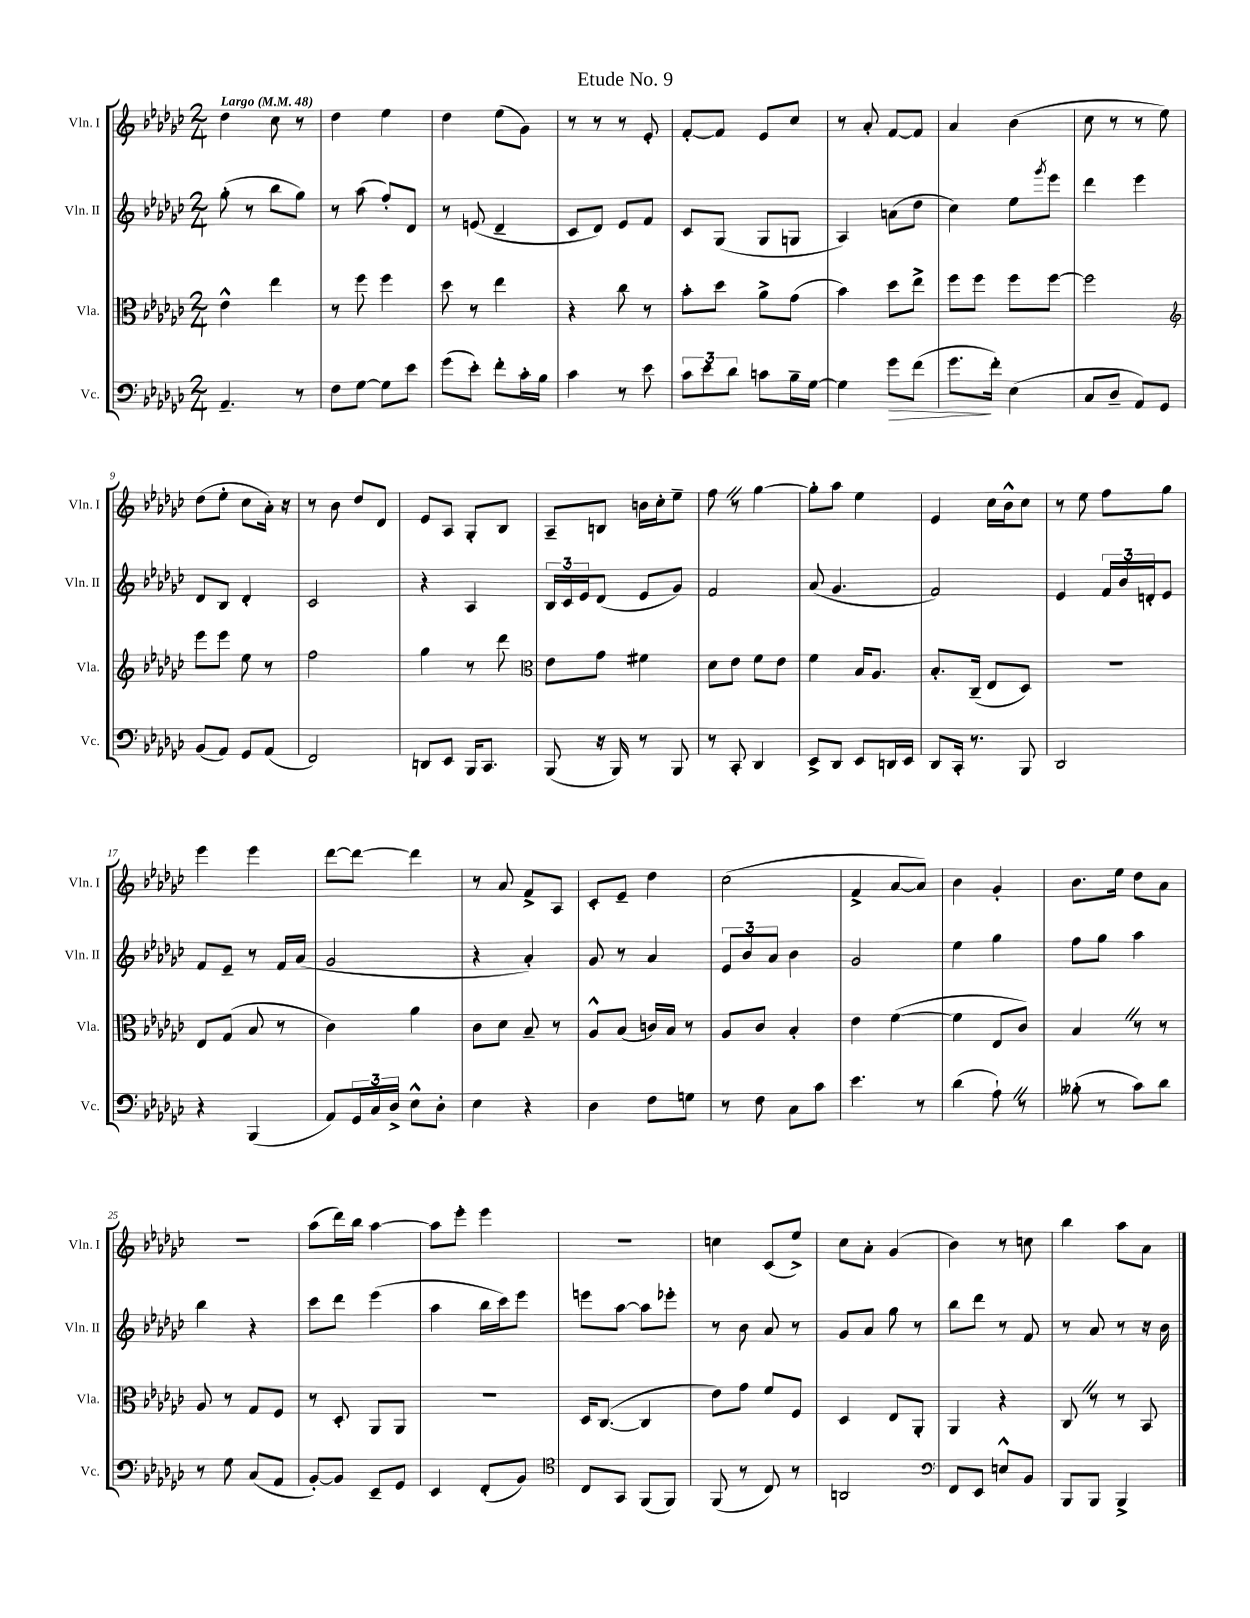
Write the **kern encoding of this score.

**kern	**kern	**kern	**kern
*staff4	*staff3	*staff2	*staff1
*clefF4	*clefC3	*clefG2	*clefG2
*k[b-e-a-d-g-c-]	*k[b-e-a-d-g-c-]	*k[b-e-a-d-g-c-]	*k[b-e-a-d-g-c-]
*M2/4	*M2/4	*M2/4	*M2/4
*MM48	*MM48	*MM48	*MM48
4.AA-~	4e-^^	(8gg-'	4dd-
.	.	8r	.
.	4ee-	8bb-	8cc-
8r	.	8gg-)	8r
=	=	=	=
8F	8r	8r	4dd-
[8G-	8ff	(8aa-	.
8G-]	4ff	8ff')	4ee-
8e-	.	8d-	.
=	=	=	=
(8g-	8dd-	8r	4dd-
8e-')	8r	(8e	.
8f'	4ee-	4d-~	(8ee-
16c-'	.	.	8g-)
16B-	.	.	.
=	=	=	=
4c-	4r	8c-	8r
.	.	8d-)	8r
8r	8cc-	8e-	8r
8e-	8r	8f	8e-'
=	=	=	=
12c-	8b-'	8c-	[8f'
12e-	.	.	.
.	8dd-	(8G-	8f]
12d-	.	.	.
8c	8a-^	8G-	8e-
16B-~	(8g-	8G	8cc-
[16G-	.	.	.
=	=	=	=
4G-]	4b-)	4A-)	8r
.	.	.	8a-'
8g-	8dd-	(8a	[8f
(8f	8ee-^	8dd-	8f]
=	=	=	=
8.g-	8ff	4cc-)	4a-
.	8ff	.	.
16f')	.	.	.
(4E-	8ff	8ee-	(4b-
.	.	8qggg-	.
.	[8ff	8eee-	.
=	=	=	=
8C-	2ff]	4ddd-	8cc-
8D-~	.	.	8r
8AA-)	.	4eee-	8r
8GG-	.	.	8ee-)
=	=	=	=
*	*clefG2	*	*
(8BB-	8eee-	8d-	(8dd-
8AA-)	8eee-	8B-	8ee-'
8GG-	8ee-	4d-'	8cc-
(8AA-	8r	.	16a-')
.	.	.	16r
=	=	=	=
2FF)	2ff	2c-	8r
.	.	.	8b-
.	.	.	8dd-
.	.	.	8d-
=	=	=	=
8DD	4gg-	4r	8e-
8EE-	.	.	8A-
16BBB-	8r	4A-	8G-'
8.CC-	.	.	.
.	8ddd-	.	8B-
=	=	=	=
*	*clefC3	*	*
(8BBB-	8e-	24B-	8A-~
.	.	24c-	.
.	.	24e-	.
16r	8g-	(8d-	8B
16BBB-)	.	.	.
8r	4f#	8e-	16b
.	.	.	16cc-'
8BBB-	.	8g-)	8ee-~
=	=	=	=
8r	8d-	2f	8ff
8CC-'	8e-	.	8r
4DD-	8f	.	[4gg-
.	8e-	.	.
=	=	=	=
8EE-^	4f	(8a-	8gg-']
8DD-	.	4.g-	8aa-
8EE-	16B-	.	4ee-
.	8.A-	.	.
16DD	.	.	.
16EE-	.	.	.
=	=	=	=
8DD-	8.B-'	2f)	4e-
16CC-'	.	.	.
8.r	(16C-~	.	.
.	8E-	.	16cc-
.	.	.	16b-^^
8BBB-	8D-)	.	8cc-
=	=	=	=
2DD-	2r	4e-	8r
.	.	.	8ee-
.	.	24f	8ff
.	.	24b-	.
.	.	24d'	.
.	.	8e-	8gg-
=	=	=	=
4r	8E-	8f	4eee-
.	(8G-	8e-~	.
(4BBB-	8B-	8r	4eee-
.	8r	16f	.
.	.	(16a-	.
=	=	=	=
8AA-)	4c-)	2g-	[8ddd-
24GG-	.	.	8ddd-_
24C-	.	.	.
24D-^	.	.	.
8E-^^	4a-	.	4ddd-]
8D-'	.	.	.
=	=	=	=
4E-	8c-	4r	8r
.	8d-	.	8a-
4r	8B-~	4a-')	8f^
.	8r	.	8A-
=	=	=	=
4D-	8A-^^	8g-	8c-'
.	(8B-	8r	8e-~
8F	16c)	4a-	4dd-
.	16B-	.	.
8G	8r	.	.
=	=	=	=
8r	8A-	12e-	(2cc-
.	.	12b-	.
8F	8c-	.	.
.	.	12a-	.
8C-	4B-'	4b-	.
8c-	.	.	.
=	=	=	=
4.e-	4e-	2g-	4f^
.	([4f	.	[8a-
8r	.	.	8a-])
=	=	=	=
(4d-	4f]	4ee-	4b-
8A-`)	8E-	4gg-	4g-'
8r	8c-)	.	.
=	=	=	=
(8B--'	4B-	8ff	8.b-
8r	.	8gg-	.
.	.	.	16ee-
8c-)	8r	4aa-	8dd-
8d-	8r	.	8a-
=	=	=	=
8r	8A-	4bb-	2r
8G-	8r	.	.
(8C-	8G-	4r	.
8AA-	8F	.	.
=	=	=	=
[8BB-')	8r	8ccc-	(8aa-
8BB-]	8D-'	8ddd-	16ddd-)
.	.	.	16bb-
8EE-~	8AA-	(4eee-	[4aa-
8GG-	8AA-	.	.
=	=	=	=
4EE-	2r	4aa-	8aa-]
.	.	.	8eee-'
(8FF'	.	16bb-	4eee-
.	.	16ccc-)	.
8BB-)	.	8eee-	.
=	=	=	=
*clefC4	*	*	*
8C-	16D-	8eee	2r
.	([8.C-	.	.
8GG-	.	[8aa-	.
(8FF	4C-]	8aa-]	.
8FF)	.	8eee-'	.
=	=	=	=
(8FF	8e-)	8r	4cc
8r	8g-	8b-	.
8C-)	8f	8a-	(8c-
8r	8F	8r	8ee-^)
=	=	=	=
2AA	4D-	8g-	8cc-
.	.	8a-	8a-'
.	8E-	8gg-	(4g-
.	8AA-'	8r	.
=	=	=	=
*clefF4	*	*	*
8FF	4AA-	8bb-	4b-)
8EE-	.	8ddd-	.
8E^^	4r	8r	8r
8BB-	.	8f	8cc
=	=	=	=
8BBB-	8C-	8r	4bb-
8BBB-	8r	8a-	.
4BBB-^	8r	8r	8aa-
.	8BB-	16r	8a-
.	.	16b-	.
==	==	==	==
*-	*-	*-	*-
